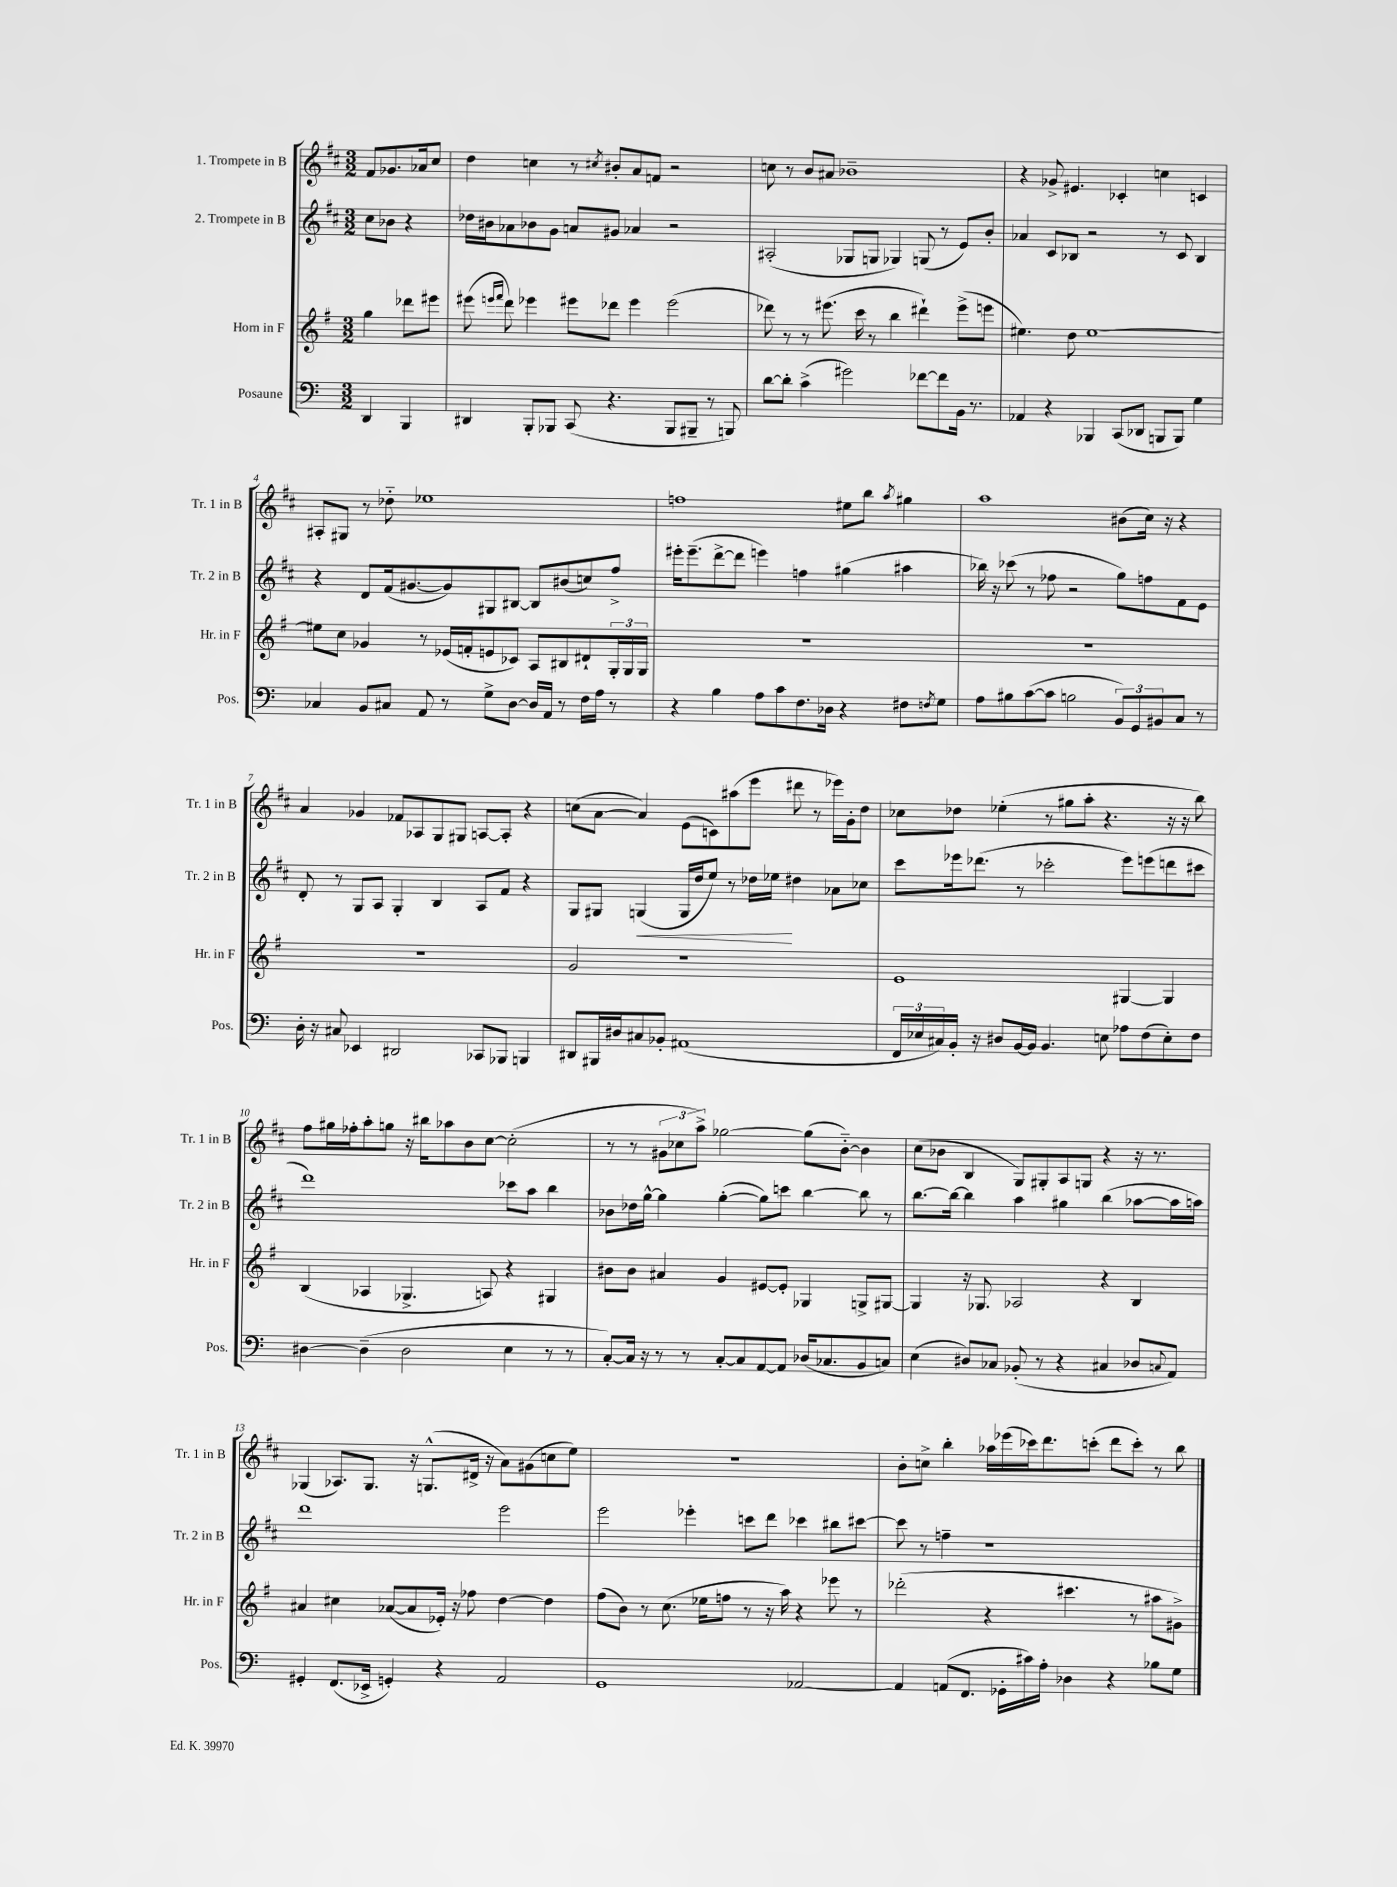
<<
\new StaffGroup <<
\new Staff = "s0" \with { instrumentName = "1. Trompete in B" shortInstrumentName = "Tr. 1 in B" } {
    \clef treble \key d \major \numericTimeSignature \time 3/2 \partial 2
    fis'8 ges'8. aes'16 cis''8 |
    d''4 c''4 r8 \acciaccatura { cis''8 } bis'8-. a'8 f'8 r2 |
    c''8 r8 b'8 ais'8 bes'1-- |
    r4 ges'8-> eis'4. ces'4-. c''4 c'4 |
    ais8-. gis8 r8 des''8-_ ees''1 |
    f''1 eis''8 b''8 \acciaccatura { a''8 } gis''4 |
    a''1 bis'8( cis''16) r16 r4 |
    a'4 ges'4 fes'8 aes8 g8 gis8 a8~ a8-. r4 |
    c''8( a'8~ a'4) e'8( c'8) ais''8( e'''8 dis'''8 r8 ees'''16) g'16-. d''8 |
    ces''8 des''8 ees''4-.( r8 gis''8 a''8-. r4. r16 r16 b''8) |
    fis''8 gis''16 fes''16-. a''8-. g''8 r16 bis''16 aes''8 b'8 cis''8~ cis''2-.( |
    r8 r8 \tuplet 3/2 { gis'8 ces''8 a''8->) } ges''2~ ges''8( b'8~-_) b'4 |
    cis''8( bes'8 b4 g8) gis8-. a8 g8 r4 r16 r8. |
    ges4( aes8.) ges8. r16 g8.-^( dis'16-> r16 a'8) gis'8( c''8 e''8) |
    R1. |
    b'8-. c''8-> b''4-. aes''16 ees'''16( ces'''16) d'''8. c'''8-.( d'''8 c'''8-.) r8 b''8 \bar "|." |
}
\new Staff = "s1" \with { instrumentName = "2. Trompete in B" shortInstrumentName = "Tr. 2 in B" } {
    \clef treble \key d \major \numericTimeSignature \time 3/2 \partial 2
    cis''8 bes'8 r4 |
    des''16 bis'16 aes'8 bes'8 g'8 a'8 gis'8 aes'4 r2 |
    ais2-.( ges8 g8 ges4) g8( r8 e'8) b'8-. |
    aes'4 cis'8 bes8 r2 r8 cis'8 bes4 |
    r4 d'8 fis'16( gis'8.~ gis'8) gis8 bis8~ bis8 bis'8( c''8) fis''8-> |
    eis'''16-. eis'''8.--( d'''8~-> d'''8 e'''4) f''4 gis''4( ais''4 |
    bes''16) r16 ces'''8( r8 fes''8 r2 g''8) f''8 fis'8 e'8 |
    d'8-. r8 g8 a8 g4-. b4 a8 fis'8 r4 |
    g8 gis8 g4\<( g16 d''16 e''8) r8 des''16 ees''16\! dis''4 aes'8 ces''8 |
    cis'''8 ees'''16 des'''8.( r8 ces'''2-. ees'''8) e'''8( d'''8 cis'''8 |
    d'''1) ces'''8 a''8 b''4 |
    bes'8 des''16 g''16~-^ g''4 g''4~-.( g''8) c'''8 b''4~ b''8 r8 |
    b''8.~ b''16~ b''4 a''4 gis''4 b''4( aes''8~ aes''16 a''16) |
    d'''1 e'''2 |
    e'''2 ees'''4-. c'''8 d'''8 ces'''4 bis''8 cis'''8~ |
    cis'''8 r8 f''4-- r1 \bar "|." |
}
\new Staff = "s2" \with { instrumentName = "Horn in F" shortInstrumentName = "Hr. in F" } {
    \clef treble \key g \major \numericTimeSignature \time 3/2 \partial 2
    g''4 des'''8 eis'''8 |
    eis'''8( \grace { e'''16 fis'''16 } d'''8) ees'''4 eis'''8 des'''8 eis'''4 eis'''2( |
    des'''8) r8 r8 eis'''8.( c'''16 r8 b''4 dis'''4-!) eis'''8->( e'''8 |
    eis''4.) d''8 eis''1~ |
    eis''8 c''8 ges'4 r8 ees'16( f'16-. e'8 ces'8) a8 bis8 dis'8-! \tuplet 3/2 { g16-. g16 g16 } |
    R1. |
    R1. |
    R1. |
    g'2 r1 |
    e'1 gis4~ gis4 |
    b4( aes4 ges4.-> a8) r4 gis4 |
    bis'8 bis'8 ais'4 g'4 eis'8~ eis'8-. ges4 g8-> gis8~ |
    gis4 r16 ges8. aes2 r4 b4 |
    ais'4 cis''4 aes'8~( aes'8 ees'16-.) r16 fes''8 d''4~ d''4 |
    fis''8( b'8) r8 c''8.( ees''16 f''8 r8 r16 a''16) r4 ees'''8 r8 |
    des'''2-.( r4 cis'''4. r8 ais''8 gis'8->) \bar "|." |
}
\new Staff = "s3" \with { instrumentName = "Posaune" shortInstrumentName = "Pos." } {
    \clef bass \key c \major \numericTimeSignature \time 3/2 \partial 2
    d,4 b,,4 |
    dis,4 b,,8-. bes,,8 c,8( r4. bes,,8 bis,,8-- r8 b,,8) |
    d'8~ d'8-. c'4->( gis'2) fes'8~ fes'8 b,16 r8. |
    aes,4 r4 bes,,4 c,8( des,8 b,,8 b,,8) g4 |
    ces4 b,8 cis8 a,8 r8 g8-> d8~ d16 a,16 r8 f16 a16 r8 |
    r4 b4 a8 c'8 f8. des16 r4 fis8 \acciaccatura { f8 } g8 |
    a8 bis8 c'8~( c'8 b2 \tuplet 3/2 { b,8) g,8 bis,8 } c8 r8 |
    d16-. r16 cis8 ees,4 dis,2 ces,8 bes,,8 b,,4 |
    dis,8 bis,,16 dis16 cis8 bes,8-. ais,1( |
    \tuplet 3/2 { f,16 ees16 cis16) } b,16-. r16 dis8 b,16~ b,16 b,4. e8 aes8 f8( e8-.) f8 |
    dis4~ dis4--( dis2 e4 r8 r8 |
    c8~-.) c16 r16 r8 r8 c8~-. c8 a,8~ a,8 des16( ces8. b,8 c8) |
    e4( dis8) ces8 bes,8-.( r8 r4 cis4 des8 \appoggiatura { c8 } a,8) |
    gis,4-. f,8.( ees,16-> g,4-.) r4 a,2 |
    g,1 aes,2~ |
    aes,4 a,8( f,8. ges,16-. cis'16) a16-. des4 r4 bes8 g8 \bar "|." |
}
>>
>>
